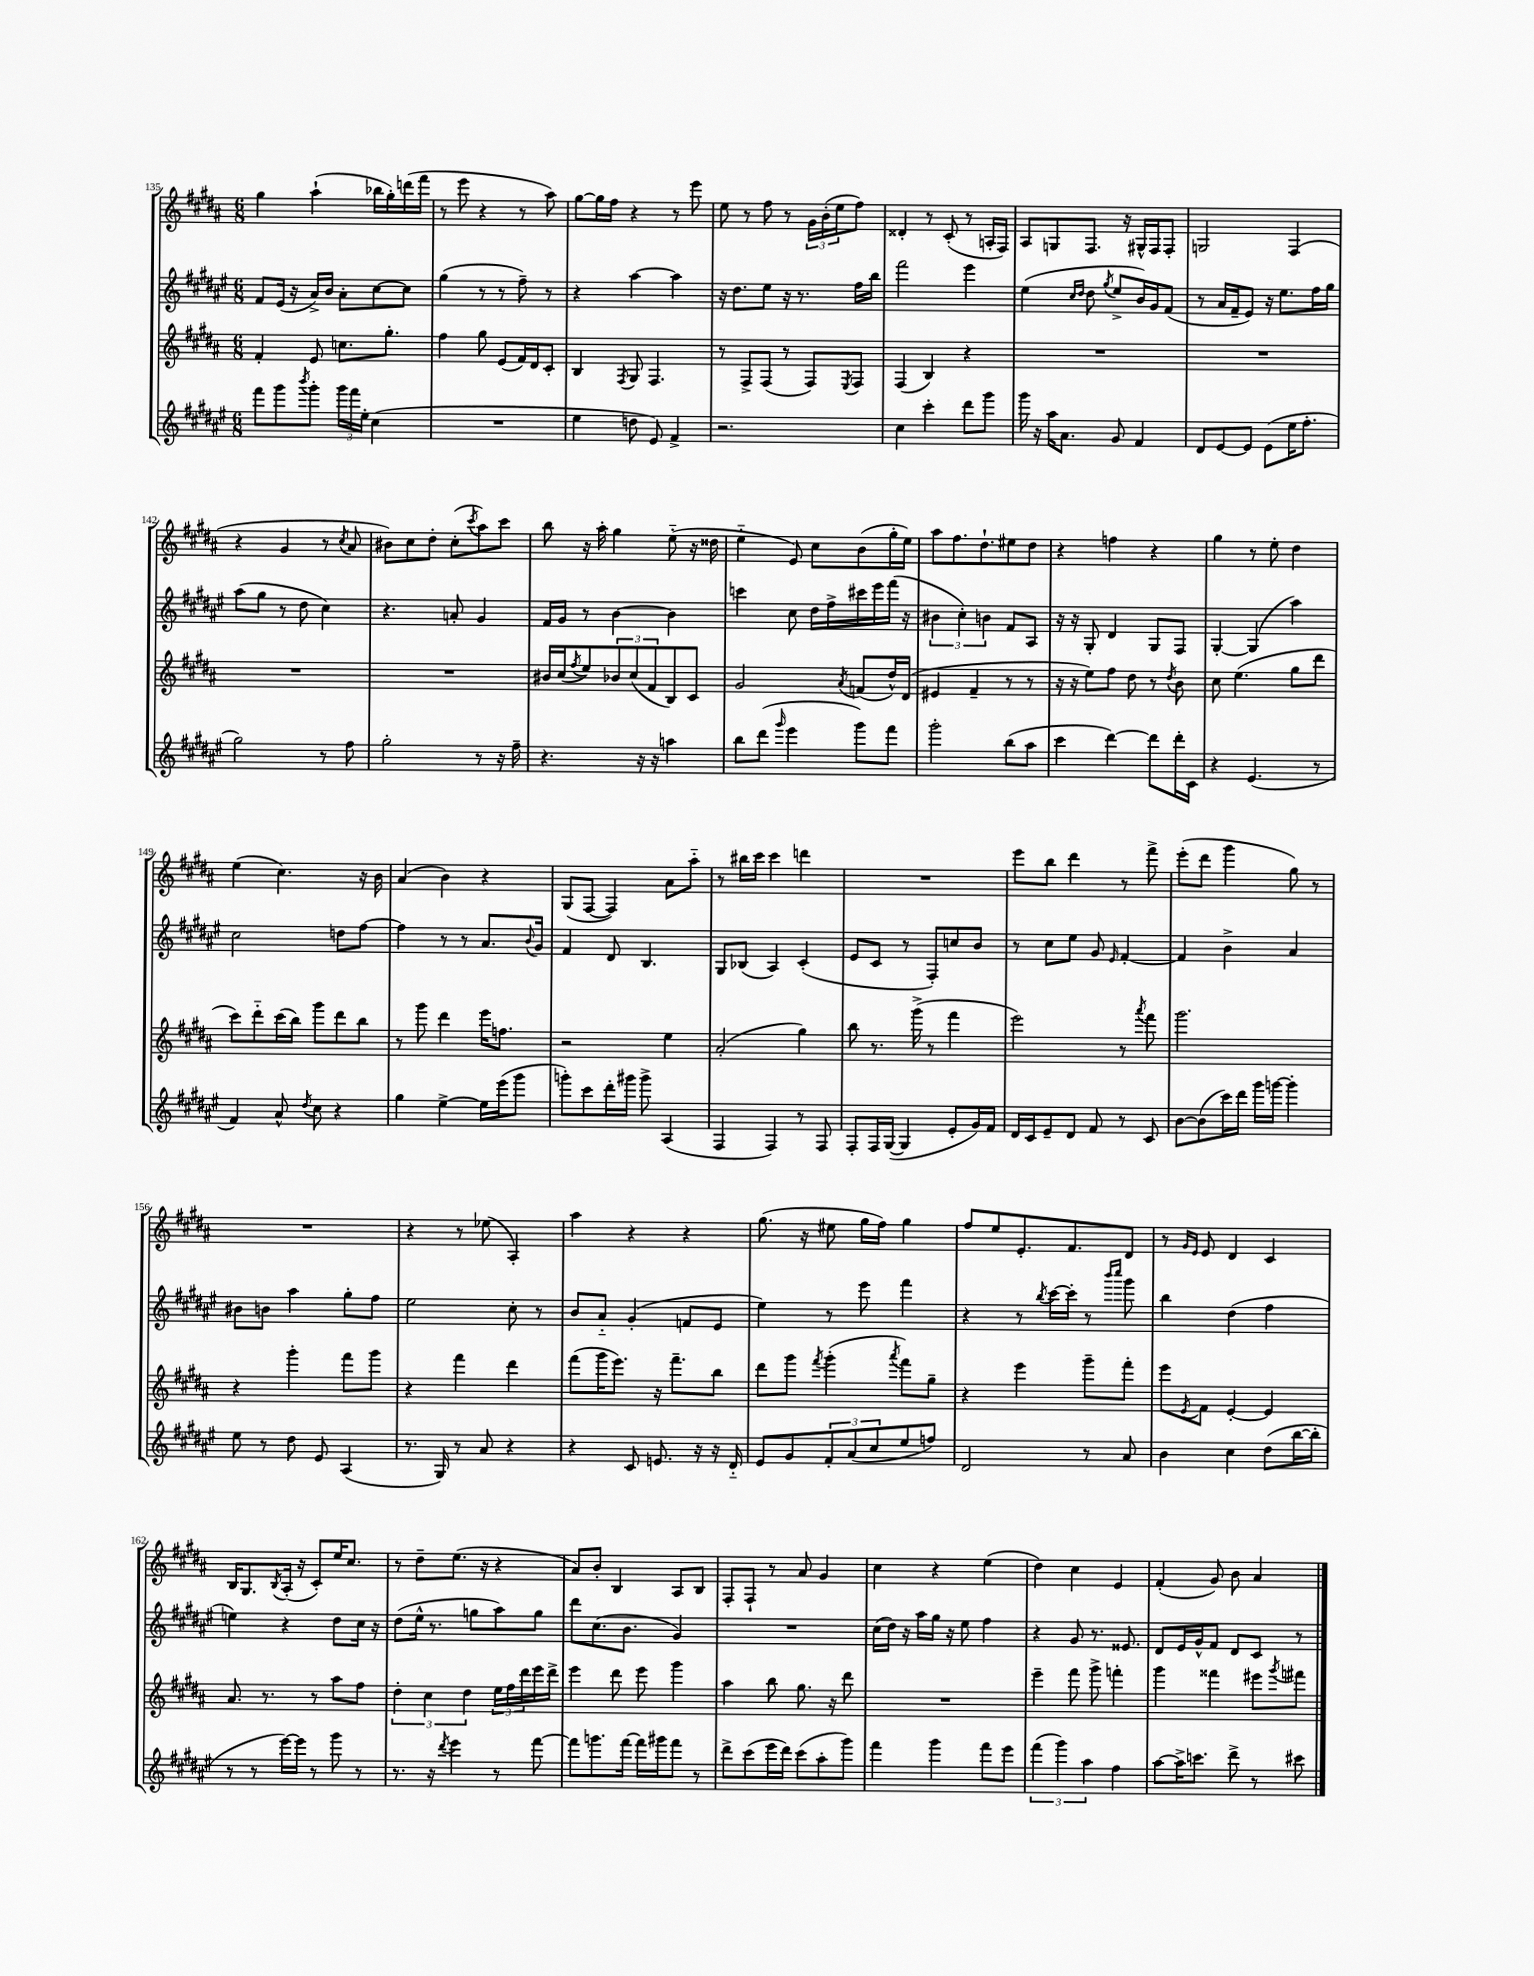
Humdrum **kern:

**kern	**kern	**kern	**kern
*part4	*part3	*part2	*part1
*staff4	*staff3	*staff2	*staff1
*clefG2	*clefG2	*clefG2	*clefG2
*k[f#c#g#d#a#e#]	*k[f#c#g#d#a#]	*k[f#c#g#d#a#e#]	*k[f#c#g#d#a#]
*M6/8	*M6/8	*M6/8	*M6/8
=135	=135	=135	=135
8fff#\L	4f#'/	8f#/L	4gg#\
8ggg#\	.	(16e#/Jk	.
.	.	16r	.
8qbbb/	.	.	.
8ggg#'\J	8e/	16a#^/LL)	(4aa#`\
.	.	16b/JJ	.
24ggg#\LL	8.ccn\L	8a#'\L	.
24fff#\	.	.	.
24ee#'\JJ	.	.	.
(4cc#\	.	[8cc#\	16bb-X\LL
.	8.gg#'\J	.	16gg#'\)
.	.	8cc#\J]	(16dddn\
.	.	.	16fff#\JJ
=136	=136	=136	=136
2.r	4ff#\	(4gg#\	8r
.	.	.	8eee\
.	8gg#\	8r	4r
.	(8e/L	8r	.
.	16f#/L)	8ff#~\)	8r
.	16d#/J	.	.
.	8c#'/J	8r	8aa#\)
=137	=137	=137	=137
4ee#\	4B/	4r	[8gg#\L
.	.	.	16gg#\L]
.	.	.	16ff#\JJ
.	8qF#/	.	.
8ddn\	8G#/	[4aa#\	4r
8e#/)	4.F#/	.	.
4f#^/	.	4aa#\]	8r
.	.	.	8eee\
=138	=138	=138	=138
2.r	8r	16r	8ee\
.	.	8.dd#\L	.
.	8F#^/L	.	8r
.	(8F#/J	8ee#\J	8ff#\
.	8r	16r	8r
.	.	8.r	.
.	8F#/L)	.	24g#\LL
.	.	.	(24b'\
.	.	.	24ee\J
.	8qE/	.	.
.	8F#/J	16ff#\LL	8ff#\J)
.	.	16bb\JJ	.
=139	=139	=139	=139
4cc#\	(4F#/	2fff#\	4d##X'/
4ccc#'\	4B/)	.	8r
.	.	.	(8c#'/
8ddd#\L	4r	4eee#\	8r
8ggg#\J	.	.	16An'/LL
.	.	.	16F#/JJ)
=140	=140	=140	=140
16ggg#\	2.r	(4ee#\	8A#/L
16r	.	.	.
16aa#\KL	.	.	8Gn/
8.a#\J	.	.	.
.	.	16qqcc#/LL	.
.	.	16qqdd#/JJ	.
.	.	8dd#\	8.F#/J
.	.	8qgg#/	.
8g#/	.	8ee#^/L	.
.	.	.	16r
4f#/	.	16b/L)	16G#X^^/LL
.	.	16g#/J	16F#/J
.	.	(8f#/J	8F#'/J
=141	=141	=141	=141
8d#/L	2.r	8r	2Gn/
[8e#/	.	16a#/LL	.
.	.	16f#~/J	.
8e#/J]	.	8e#/J)	.
(8e#\L	.	16r	.
.	.	8.ee#\L	.
16ee#\K	.	.	(4F#/
8.ff#'\J	.	.	.
.	.	16ff#\L	.
.	.	16gg#\JJ	.
!!LO:LB:g=z
=142	=142	=142	=142
2gg#\)	2.r	(8aa#\L	4r
.	.	8gg#\J	.
.	.	8r	4g#/
.	.	8dd#\	.
8r	.	4cc#\)	8r
.	.	.	8qcc#/
8ff#\	.	.	8a#/
=143	=143	=143	=143
2gg#'\	2.r	4.r	8b#X\L)
.	.	.	8cc#\
.	.	.	8dd#'\J
.	.	8an'/	(8cc#'\L
.	.	.	8qccc#/
8r	.	4g#/	8aa#\)
16r	.	.	8ccc#\J
16ff#~\	.	.	.
=144	=144	=144	=144
4.r	16b#X/LL	16f#/LL	8bb\
.	(16cc#/J	16g#/JJ	.
.	8qff#/	.	.
.	8ee/)	8r	16r
.	.	.	16aa#'\
.	12b-X/	[4b\	4gg#\
.	(12cc#/	.	.
16r	.	.	.
.	12f#/	.	.
16r	.	.	.
4aan\	8B/)	4b\]	(8ee\
.	8c#/J	.	16r
.	.	.	16dd##X\
=145	=145	=145	=145
8bb\L	2g#/	4cccn\	4ee\
(8ddd#\J	.	.	.
16qqggg#/	.	.	.
4eee#\	.	8cc#\	8e/)
.	.	16dd#\LL	8cc#\L
.	.	16ff#^\	.
.	8qa#/	.	.
8ggg#\L)	(8fn/L	16ccc#X\	(8b\
.	.	16eee#\	.
8fff#\J	16dd#^^/L)	(16fff#\JJ	16gg#'\L
.	(16d#/JJ	16r	16ee\JJ)
=146	=146	=146	=146
2ggg#'\	4e#X/	6b#X\	8aa#\L
.	.	.	8.ff#\
.	.	6cc#'\)	.
.	4f#~/	.	.
.	.	.	8.dd#`\
.	.	6bn\	.
(8bb\L	8r	8f#/L	8ee#X\
8aa#\J	8r	8A#/J	8dd#\J
=147	=147	=147	=147
4ccc#\	16r	16r	4r
.	16r	16r	.
.	8ee\L)	8G#'/	.
[4ddd#\)	8ff#\J	4d#/	4ffn\
.	8dd#\	.	.
8ddd#\L]	8r	8G#/L	4r
.	8qdd#/	.	.
16ddd#'\L	8b\	8F#/J	.
16c#\JJ	.	.	.
=148	=148	=148	=148
4r	8cc#\	[4G#'/	4gg#\
.	(4.ee\	.	.
(4.e#/	.	(4G#/]	8r
.	.	.	8ee'\
.	8gg#\L	4aa#\)	4dd#\
8r	8ddd#\J	.	.
!!LO:LB:g=z
=149	=149	=149	=149
4f#/)	8ccc#\L)	2cc#\	(4ee\
.	8ddd#\	.	.
8a#^^/	(16ccc#\L	.	4.cc#\)
.	16bb\JJ)	.	.
8qdd#/	.	.	.
8cc#\	8ggg#\L	.	.
4r	8ddd#\	8ddn\L	.
.	8bb\J	[8ff#\J	16r
.	.	.	16b\
=150	=150	=150	=150
4gg#\	8r	4ff#\]	(4a#/
.	8ggg#\	.	.
[4ee#^\	4ddd#\	8r	4b\)
.	.	8r	.
16ee#\LL]	16eee\KL	8.a#/L	4r
(16eee#\J	8.ffn\J	.	.
8ggg#\J	.	.	.
.	.	8qqb/	.
.	.	16g#/Jk	.
=151	=151	=151	=151
8gggn'\L)	2r	4f#/	(8G#/L
8ccc#\	.	.	[8F#/J
16ddd#'\L	.	8d#/	4F#/])
16ggg#X\JJ	.	.	.
8ggg#^\	.	4.B/	.
(4A#/	4ee\	.	8a#\L
.	.	.	8aa#\J
=152	=152	=152	=152
4F#/	(2a#'/	8G#/L	8r
.	.	(8B-X/J	16bb#X\LL
.	.	.	16ccc#\JJ
4F#/)	.	4A#/)	4ccc#\
8r	4gg#\)	(4c#'/	4dddn\
8F#/	.	.	.
=153	=153	=153	=153
8F#'/L	8bb\	8e#/L	2.r
16F#/L	8.r	8c#/J	.
([16G#/JJ	.	.	.
4G#/]	.	8r	.
.	(16ggg#^\	.	.
.	8r	8F#'/L)	.
8e#'/L	4fff#\	8ccn/	.
16g#/L)	.	8b/J	.
16f#/JJ	.	.	.
=154	=154	=154	=154
16d#/LL	2eee\)	8r	8eee\L
16c#/J	.	.	.
8e#~/	.	8cc#\L	8bb\J
8d#/J	.	8ee#\J	4ddd#\
8f#/	.	8g#/	.
.	.	16qqe#/	.
8r	8r	[4f#'/	8r
.	8qaaa#/	.	.
8c#/	8fff#\	.	8fff#^\
=155	=155	=155	=155
[8b\L	2.ggg#\	4f#/]	(8eee'\L
(8b\]	.	.	8ddd#\J
16ccc#\L)	.	4b^\	4ggg#\
16ddd#\JJ	.	.	.
16ggg#\LL	.	.	.
[16gggn\JJ	.	.	.
4ggg'\]	.	4a#/	8gg#\)
.	.	.	8r
!!LO:LB:g=z
=156	=156	=156	=156
8ee#\	4r	8b#X\L	2.r
8r	.	8bn\J	.
8dd#\	4ggg#'\	4aa#\	.
8e#/	.	.	.
(4A#/	8fff#\L	8gg#'\L	.
.	8ggg#\J	8ff#\J	.
=157	=157	=157	=157
8.r	4r	2ee#\	4r
16G#/)	.	.	.
8r	4fff#\	.	8r
8a#/	.	.	(8ee-X\
4r	4ddd#\	8cc#'\	4A#'/)
.	.	8r	.
=158	=158	=158	=158
4r	(8fff#\L	8b/L	4aa#\
.	16ggg#\K	8a#/J	.
.	8.eee\J)	.	.
8c#/	.	(4g#'/	4r
8.en/	16r	.	.
.	8.fff#~\L	.	.
.	.	8fn/L	4r
16r	.	.	.
16r	8bb\J	8e#/J	.
16d#/	.	.	.
=159	=159	=159	=159
8e#/L	8ddd#\L	4ee#\)	(8.gg#\
8g#/	8ggg#\J	.	.
.	.	.	16r
.	8qfff#/	.	.
12f#'/	(4ggg#'\	8r	8ee#X\
(12a#/	.	.	.
.	.	8eee#\	16gg#\LL
12cc#/	.	.	.
.	.	.	16ff#\JJ)
.	8qaaa#/	.	.
8ee#/	8fff#\L)	4fff#\	4gg#\
8ffn/J)	8gg#~\J	.	.
=160	=160	=160	=160
2d#/	4r	4r	8ff#/L
.	.	.	8ee/
.	4eee\	8r	8.e'/
.	.	8qbb/	.
.	.	[16ccc#\LL	.
.	.	16ccc#'\JJ]	8.f#/
8r	8ggg#~\L	8r	.
.	.	16qqbbb/LL	.
.	.	16qqcccc#/JJ	.
8a#/	8fff#'\J	8ggg#\	8d#/J
=161	=161	=161	=161
4b\	8eee\L	4bb\	8r
.	.	.	16qqg#/LL
.	8qe/	.	16qqe/JJ
.	8f#\J	.	8e/
4cc#\	[4e'/	(4dd#\	4d#/
(8dd#\L	4e/]	4ff#\	4c#/
[16bb\L	.	.	.
16bb'\JJ]	.	.	.
!!LO:LB:g=z
=162	=162	=162	=162
8r	8.a#/	4een\)	16B/KL
.	.	.	8.G#/
8r	.	.	.
.	8.r	.	.
.	.	.	8qB/
[16eee#\LL)	.	4r	(16A#'/Jk
16eee#\JJ]	.	.	16r
8r	8r	.	8c#'/L)
8ggg#\	8aa#\L	8dd#\L	16ee/K
.	.	.	8.cc#/J
8r	8ff#\J	16cc#\Jk	.
.	.	16r	.
=163	=163	=163	=163
8.r	6dd#'\	(8dd#\L	8r
.	.	16ee#^^\Jk	8dd#~\L
.	6cc#\	.	.
16r	.	8.r	.
8qddd#/	.	.	.
4eee#\	.	.	(8.ee\J
.	6dd#\	.	.
.	.	8ggn\L	.
.	.	.	16r
8r	24ee\LL	8aa#\)	4r
.	24ff#\	.	.
.	24ddd#\	.	.
[8fff#\	16eee\	8gg\J	.
.	16ddd#^\JJ	.	.
=164	=164	=164	=164
8fff#\L]	4eee\	8ddd#\L	8a#/L)
8.gggn\	.	(8.cc#\	8b'/J
.	8ddd#\	.	4B/
[16fff#\Jk	.	8.b\J	.
16fff#\LL]	8eee\	.	.
16ggg#X\J	.	.	.
8fff#\J	4ggg#\	4g#/)	8A#/L
8r	.	.	8B/J
=165	=165	=165	=165
8ddd#^\L	4aa#\	2.r	8F#'/L
(8ccc#\	.	.	8F#`/J
16eee#\L	8bb\	.	8r
16ddd#\JJ)	.	.	.
(8ccc#\L	8.gg#\	.	8a#/
8aa#'\	.	.	4g#/
.	16r	.	.
8ggg#\J)	8ddd#\	.	.
=166	=166	=166	=166
4fff#\	2.r	(16cc#\LL	4cc#\
.	.	16dd#\JJ)	.
.	.	16r	.
.	.	16aa#\LL	.
4ggg#\	.	16gg#\JJ	4r
.	.	16r	.
.	.	8ee#\	.
8fff#\L	.	4ff#\	(4ee\
8eee#\J	.	.	.
=167	=167	=167	=167
(6fff#\	4eee~\	4r	4dd#\)
6ggg#\)	.	.	.
.	8fff#\	8g#/	4cc#\
6aa#\	.	.	.
.	8ggg#^\	8.r	.
4ff#\	4fffn'\	.	4e/
.	.	8.e##X/	.
=168	=168	=168	=168
[8aa#\L	4ggg#\	8d#/L	(4f#'/
16aa#^\K]	.	16e#/L	.
8.cccn\J	.	16g#^^/J	.
.	4fff##X\	8f#/J	8g#/)
8ddd#^\	.	8d#/L	8b\
8r	8eee#X\L	8c#/J	4a#/
.	8qggg#/	.	.
8ccc#X\	8fff#X\J	8r	.
==	==	==	==
*-	*-	*-	*-
